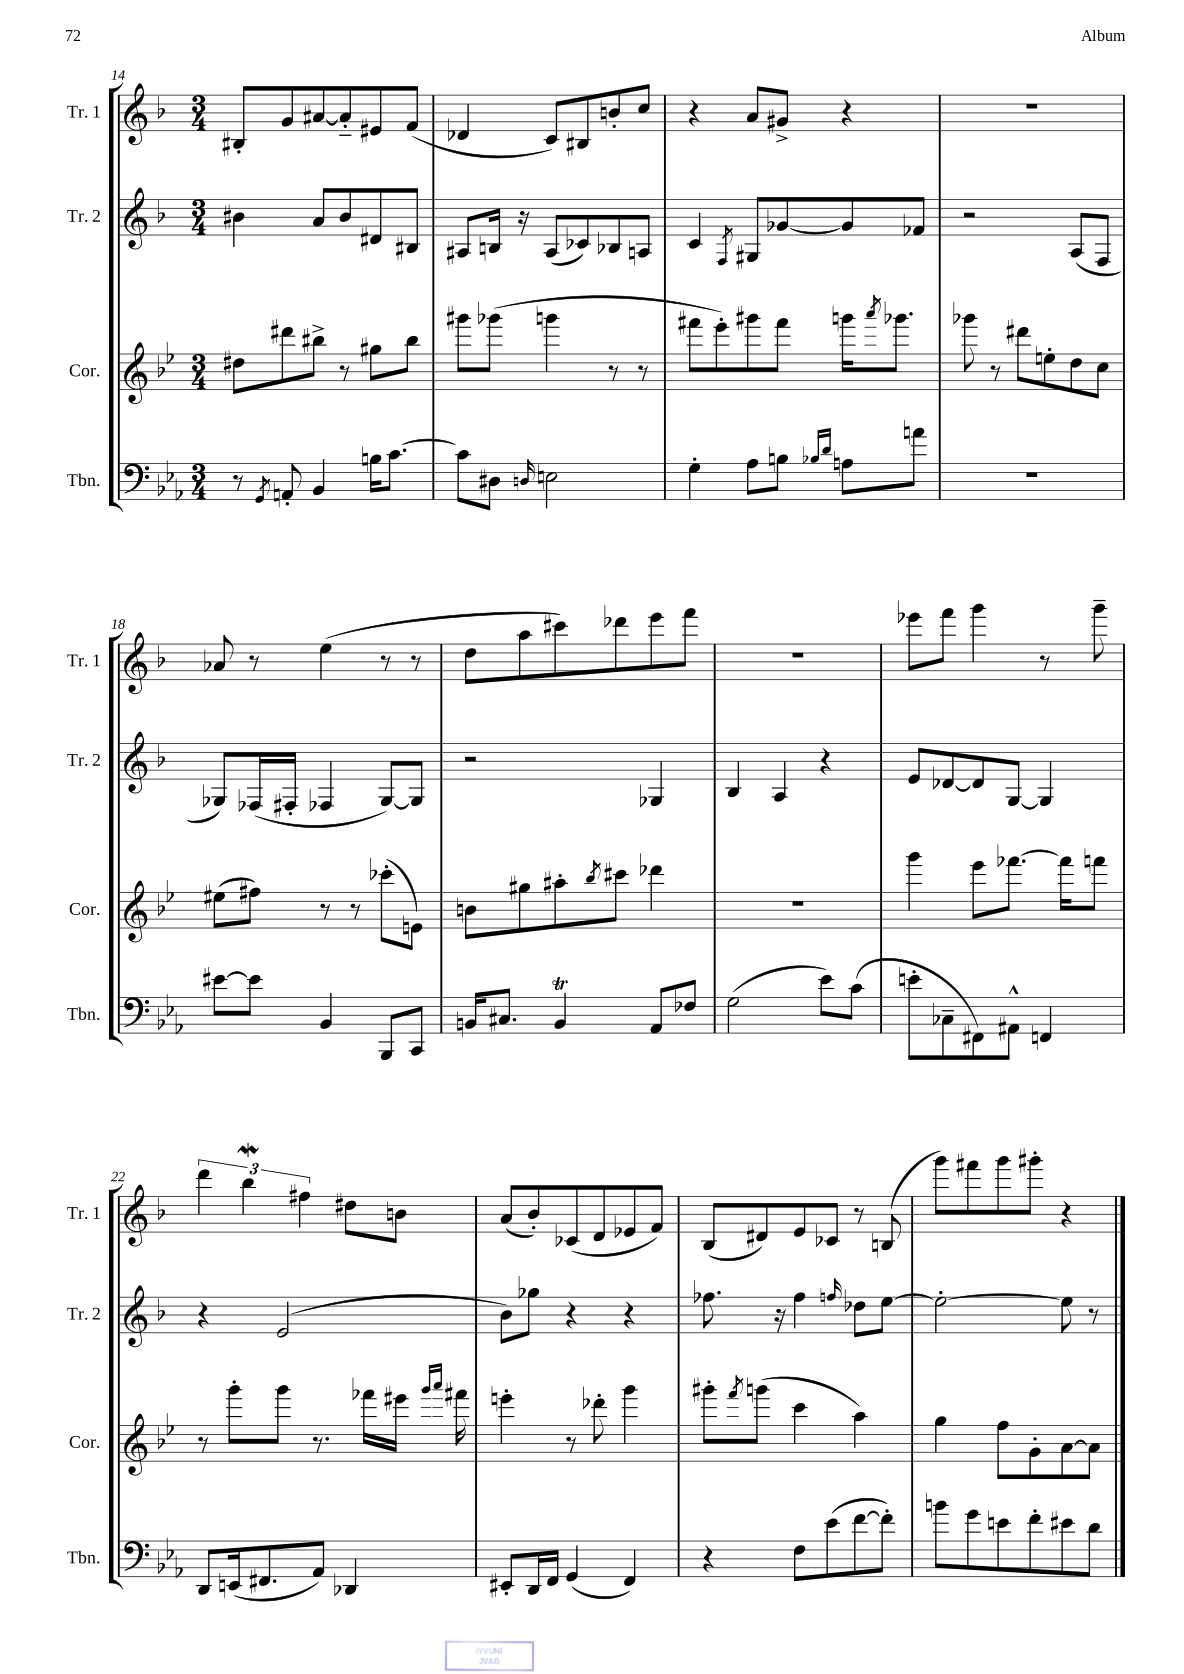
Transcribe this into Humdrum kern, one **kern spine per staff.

**kern	**kern	**kern	**kern
*staff4	*staff3	*staff2	*staff1
*clefF4	*clefG2	*clefG2	*clefG2
*k[b-e-a-]	*k[b-e-]	*k[b-]	*k[b-]
*M3/4	*M3/4	*M3/4	*M3/4
8r	8dd#	4b#	8B#'
8qGG	.	.	.
8AA'	8ddd#	.	8g
4BB-	8bb#^	8a	[8a#
.	8r	8b#	8a#'~]
16B	8gg#	8d#	8e#
[8.c	.	.	.
.	8bb#	8B#	(8f
=	=	=	=
8c]	8ggg#	8A#	4d-
8D#	(8ggg-	16B	.
.	.	16r	.
16qqD	.	.	.
2E	4ggg	(8A#	8c)
.	.	8c-)	8B#
.	8r	8B-	8b'
.	8r	8A	8cc
=	=	=	=
4G'	8fff#	4c	4r
.	8eee-')	.	.
.	.	8qF	.
8A-	8ggg#	8G#	8a
8B	8fff#	[8g-	8g#^
16qqB-	.	.	.
16qqd	.	.	.
8A	16ggg	8g-]	4r
.	8qaaa	.	.
.	8.ggg-	.	.
8a	.	8f-	.
=	=	=	=
2.r	8ggg-	2r	2.r
.	8r	.	.
.	8ddd#	.	.
.	8ee'	.	.
.	8dd	(8A	.
.	8cc	8F	.
=	=	=	=
[8e#	(8ee#	8G-)	8a-
8e#]	8ff#)	(16F-	8r
.	.	16F#'	.
4BB-	8r	4F-	(4ee
.	8r	.	.
8BBB-	(8ccc-'	[8G-)	8r
8CC	8e)	8G-]	8r
=	=	=	=
16BB	8b	2r	8dd
8.C#	.	.	.
.	8gg#	.	8aa
4BB	8aa#'	.	8ccc#)
.	8qbb-	.	.
.	8ccc#	.	8ddd-
8AA-	4ddd-	4G-	8eee
8F-	.	.	8fff
=	=	=	=
(2G	2.r	4B-	2.r
.	.	4A	.
8e-)	.	4r	.
(8c	.	.	.
=	=	=	=
8e'	4ggg	8e	8eee-
8C-~	.	[8d-	8fff
8FF#)	8eee-	8d-]	4ggg
8AA#^^	[8.fff-	[8G	.
4FF	.	4G]	8r
.	16fff-]	.	.
.	8fff	.	8ggg~
=	=	=	=
8DD	8r	4r	6ddd
(16EE	8ggg'	.	.
.	.	.	6bb-
8.FF#	.	.	.
.	8ggg	(2e	.
.	.	.	6ff#
8AA-)	8.r	.	.
4DD-	.	.	8dd#
.	16fff-	.	.
.	16eee#	.	8b
.	16qqggg	.	.
.	16qqaaa	.	.
.	16fff#	.	.
=	=	=	=
8EE#'	4eee'	8b-)	(8a
16DD	.	8gg-	8b-')
16FF	.	.	.
(4GG	8r	4r	(8c-
.	8ddd-'	.	8d
4FF)	4ggg	4r	8e-
.	.	.	8f)
=	=	=	=
4r	8ggg#'	8.ff-	(8B-
.	8qfff	.	.
.	(8ggg	.	8d#)
.	.	16r	.
8F	4ccc	4ff-	8e
(8e-	.	.	8c-
.	.	16qqff	.
[8f	4aa)	8dd-	8r
8f'])	.	[8ee	(8B
=	=	=	=
8b	4gg	2ee'_	8ggg)
8g	.	.	8fff#
8e	8ff	.	8ggg
8f'	8g'	.	8ggg#'
8e#	[8a	8ee]	4r
8d	8a]	8r	.
==	==	==	==
*-	*-	*-	*-
